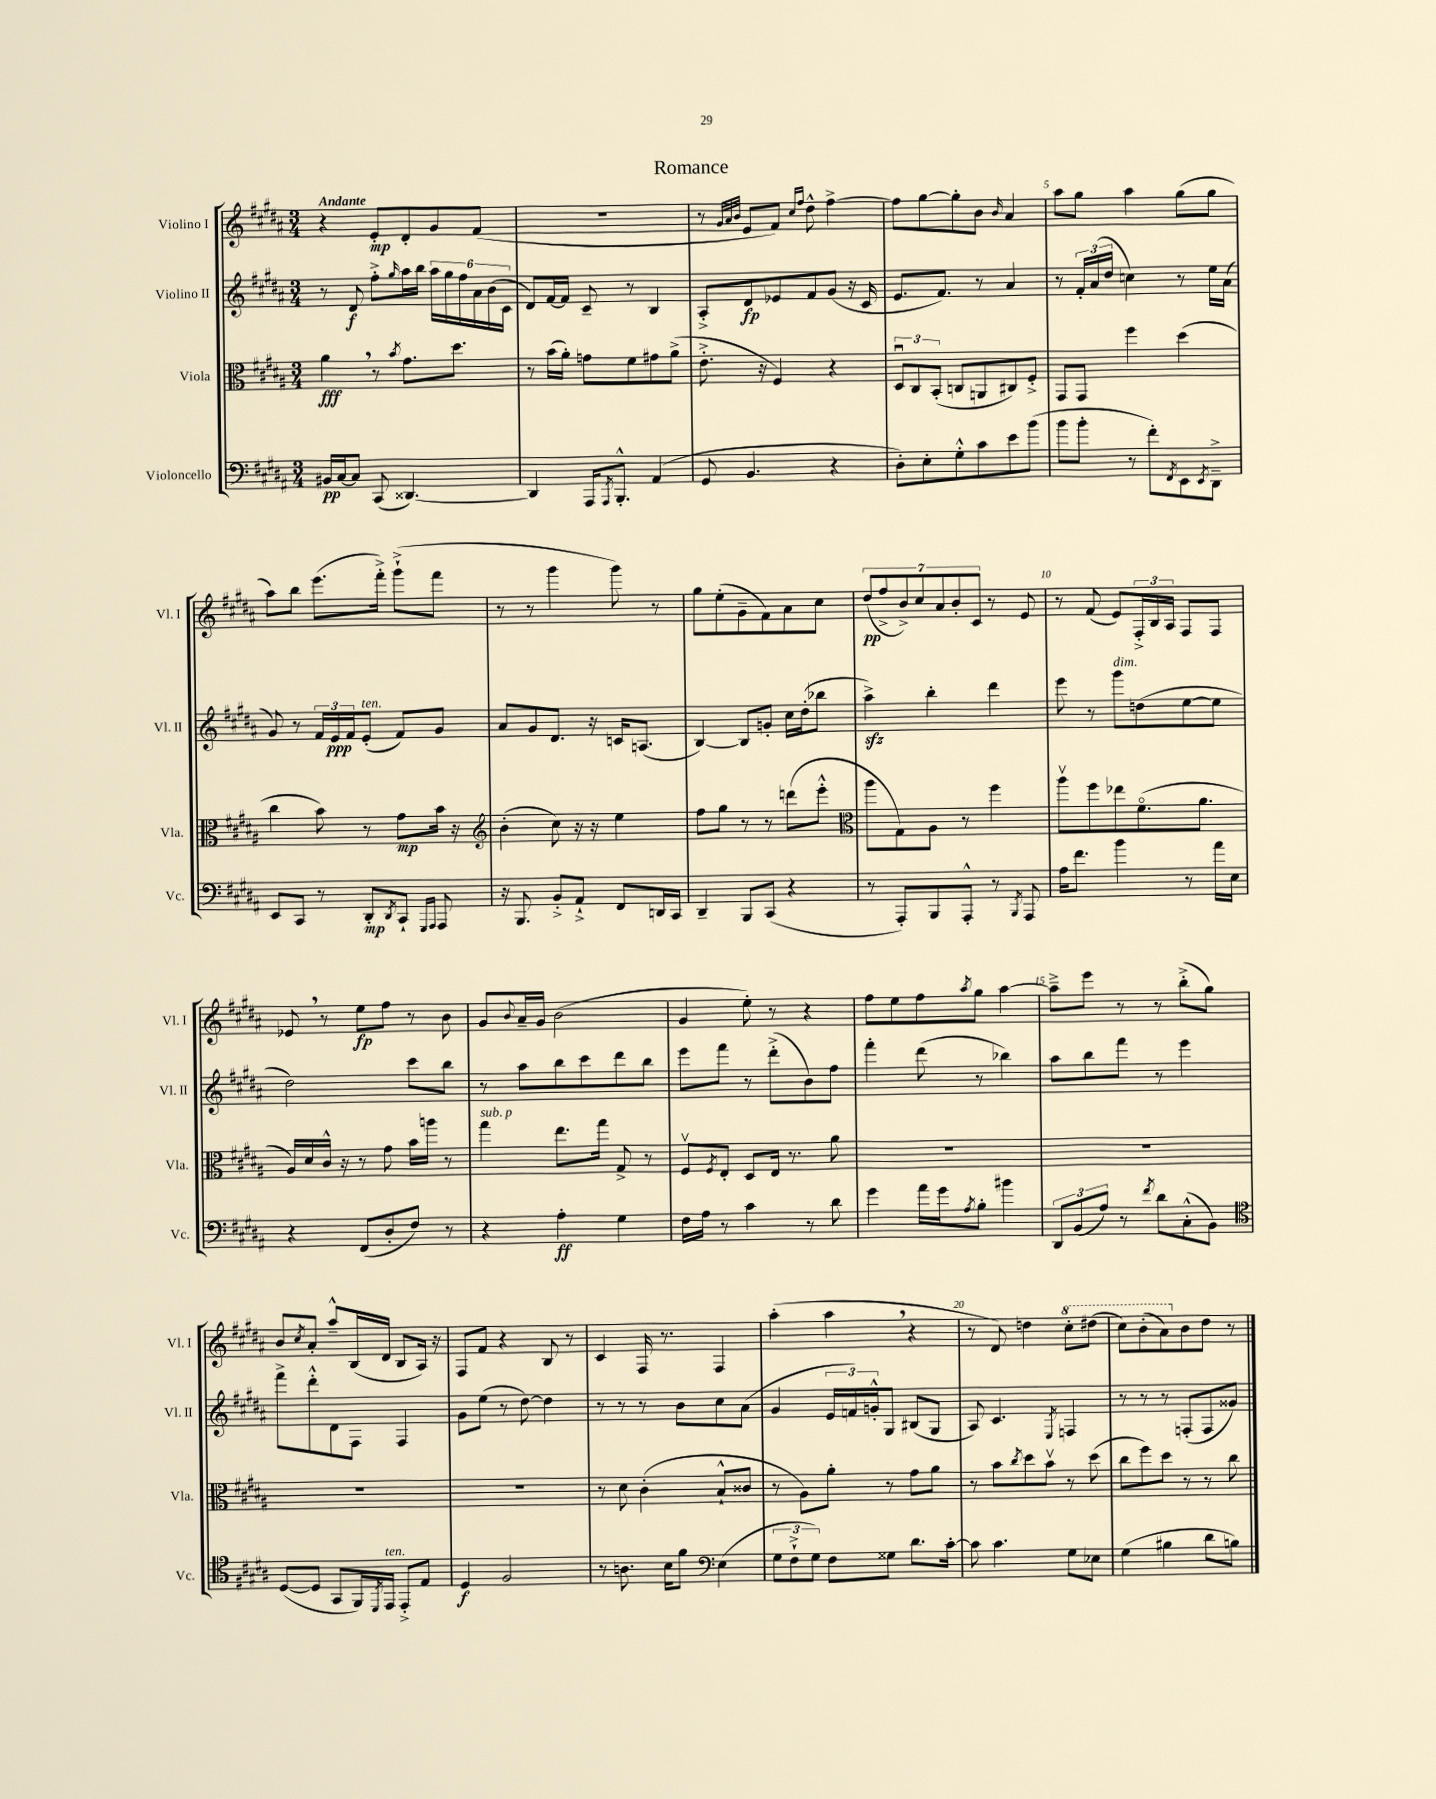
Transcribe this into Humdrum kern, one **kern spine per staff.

**kern	**kern	**kern	**kern
*staff4	*staff3	*staff2	*staff1
*clefF4	*clefC3	*clefG2	*clefG2
*k[f#c#g#d#a#]	*k[f#c#g#d#a#]	*k[f#c#g#d#a#]	*k[f#c#g#d#a#]
*M3/4	*M3/4	*M3/4	*M3/4
16BB#	4a#	8r	4r
[16C#	.	.	.
8C#]	.	8d#	.
(8CC#	8r	8ff#'^	8e'
.	8qb	16qqgg#	.
[4.DD##)	8.g#	16aa#	8d#'
.	.	16bb	.
.	.	24aa#	8g#
.	.	24gg#	.
.	8.dd#	.	.
.	.	24ff#	.
.	.	24a#	(8f#
.	.	(24b	.
.	.	24c#	.
=	=	=	=
4DD##]	8r	8d#)	2.r
.	(16b	[16f#	.
.	16a#')	16f#]	.
16AAA#	8g	8c#~	.
8qAAA#	.	.	.
8.BBB'^^	.	.	.
.	8f#	8r	.
(4AA#	8g#	4B	.
.	(8a#^	.	.
=	=	=	=
8GG#	8.e'^	8A#'^	8r
.	.	.	32qqg#
.	.	.	32qqa#
.	.	.	32qqb
4.BB	.	8d#	8e
.	16r	.	.
.	4F#)	8e-	8f#)
.	.	.	16qqcc#
.	.	.	16qqff#
.	.	8f#	8dd#^^
4r	4r	(8g#	[4ff#^
.	.	16r	.
.	.	16c#	.
=	=	=	=
8D#')	12D#u	8.e	8ff#]
.	12C#	.	.
8E'	.	.	[8gg#
.	(12BB'	.	.
.	.	8.f#)	.
8G#'^^	8C	.	8gg#']
8c#	8AA	8r	8b
.	.	.	16qqb
8e	8C#)	4a#	4a#
(8b	8F#'^	.	.
=	=	=	=
8b	8GG#	8r	8aa#
8b'	8GG#	24f#'	8gg#
.	.	(24a#	.
.	.	24dd#	.
8r	4ff#	4cc)	4aa#
8f#')	.	.	.
8qFF#	.	.	.
8EE	(4dd#	8r	(8gg#
8qEE	.	.	.
8DD#~^	.	16ee	8gg#
.	.	(16a#	.
=	=	=	=
8EE	4cc#	8g#)	8aa#)
8CC#	.	8r	8bb
8r	8b)	24f#	(8.eee
.	.	24e	.
.	.	24f#	.
8DD#'	8r	(8e'	.
.	.	.	16fff#'^)
8qDD#	.	.	.
8CC#`	8g#	8f#)	(8ggg#`^
16qqGGG#	.	.	.
16qqAAA#	.	.	.
8AAA#	16b	8g#	8fff#
.	16r	.	.
=	=	=	=
*	*clefG2	*	*
16r	(4b'	8a#	8r
8.BBB	.	.	.
.	.	8g#	8r
8BB'^	8cc#)	8.d#	4ggg#
8AA#`^	16r	.	.
.	16r	16r	.
8FF#	4ee	16c	8ggg#)
.	.	(8.A	.
16DD	.	.	8r
16CC#	.	.	.
=	=	=	=
4DD#~	8ff#	[4B)	8gg#
.	8gg#	.	(8ee'
8BBB	8r	8B]	8g#~
(8CC#	8r	8g'	8f#)
4r	(8ddd	16cc#	8a#
.	.	(16dd#'	.
.	8eee'^^	8bb-	8cc#
=	=	=	=
*	*clefC3	*	*
8r	8aa#	4aa#^)	(14dd#
.	.	.	14ff#^
8AAA#')	8G#)	.	.
.	.	.	14b^)
.	.	.	14cc#
8BBB	8A#	4bb'	.
.	.	.	14a#
.	.	.	14b'
8AAA#'^^	8r	.	.
.	.	.	14c#
8r	4ff#	4ddd#	8r
8qBBB	.	.	.
8AAA#	.	.	8e
=	=	=	=
16A#	8aa#v	8eee	8r
8.f#	.	.	.
.	8ff#	8r	(8f#
4b	8ee-	8ggg#	8e)
.	(8.f#o	(8dd	24F#'^
.	.	.	24B
.	.	.	24A#
8r	.	[8ee	8F#
.	8.a#	.	.
16a#	.	8ee]	8F#
16E	.	.	.
=	=	=	=
4r	16A#)	2dd#)	8e-
.	16d#	.	.
.	16c#^^	.	8r
.	16r	.	.
(8FF#	8r	.	8ee
8D#'	8g#	.	8ff#
8F#)	16b	8ccc#	8r
.	16aa	.	.
8r	8r	8bb	8b
=	=	=	=
4r	4gg#	8r	8g#
.	.	.	8qqb
.	.	8aa#	16a#~
.	.	.	16g#
4A#'	8.ee	8bb	(2b
.	.	8ccc#	.
.	16gg#	.	.
4G#	8G#^	8ddd#	.
.	8r	8bb	.
=	=	=	=
16F#	8F#v	8eee	4g#
16A#	.	.	.
.	8qF#	.	.
8r	8E'	8fff#	.
4c#	8D#	8r	8ee')
.	16E	(8ddd#'^	8r
.	8.r	.	.
8r	.	8b)	4r
8d#	8a#	8ff#	.
=	=	=	=
4g#	2.r	4fff#'	8ff#
.	.	.	8ee
16a#	.	(8ddd#	8ff#
16g#	.	.	.
8qA#	.	.	8qaa#
8B'	.	8r	8gg#
4b#	.	4bb-)	[4aa#
=	=	=	=
12DD#	2.r	8aa#	8aa#~^]
(12BB	.	.	.
.	.	8bb	8eee
12A#)	.	.	.
8r	.	8fff#	8r
8qf#	.	.	.
8d#	.	8r	8r
(8C#'^^	.	4eee	(8bb'^
8BB)	.	.	8gg#)
=	=	=	=
*clefC4	*	*	*
([8D#	2.r	8fff#^	8b
.	.	.	8qcc#
8D#]	.	8ddd#'^^	8a#'
8GG#	.	8d#	8aa#~^^
16FF#)	.	8F#	(16B
8qDD#	.	.	.
16EE	.	.	16d#
8EE'^	.	4F#	8B
8E	.	.	16A#)
.	.	.	16r
=	=	=	=
4D#	2.r	8g#	8F#
.	.	(8ee	8f#
2F#	.	8r	4r
.	.	[8dd#)	.
.	.	4dd#]	8B
.	.	.	8r
=	=	=	=
8r	8r	8r	4c#
8.A	8d#	8r	.
.	(4c#'	8r	16F#
16B	.	.	8.r
8f#	.	8b	.
*clefF4	*	*	*
(4E	8B`^^	8cc#	4F#
.	8c##	(8a#	.
=	=	=	=
12G#	8r	4g#	(4aa#'
12F#`^	.	.	.
.	8A#)	.	.
12G#)	.	.	.
8F#	8a#'	24e	4aa#
.	.	24f)	.
.	.	24g'^^	.
8G##	8r	8G#	.
8.d#	8g#	(8B#	4r
.	8a#	8G#	.
[16c#'	.	.	.
=	=	=	=
8c#]	8r	8A#)	8r
4.c#	8b	4.c#	8d#)
.	8qcc#	.	.
.	8dd#	.	4dd
.	8bv	.	.
.	.	8qE	.
8G#	8r	4F	8ccc#'
8E-	(8dd#	.	(8ddd#
=	=	=	=
(4G#	8cc#	8r	8ccc#)
.	8ff#)	8r	(8bb'
4B#	8dd#	8r	8aa#)
.	8r	(8F'	8b
8d#	8r	8F	8dd#
8B)	8cc#	8g##)	8r
==	==	==	==
*-	*-	*-	*-
